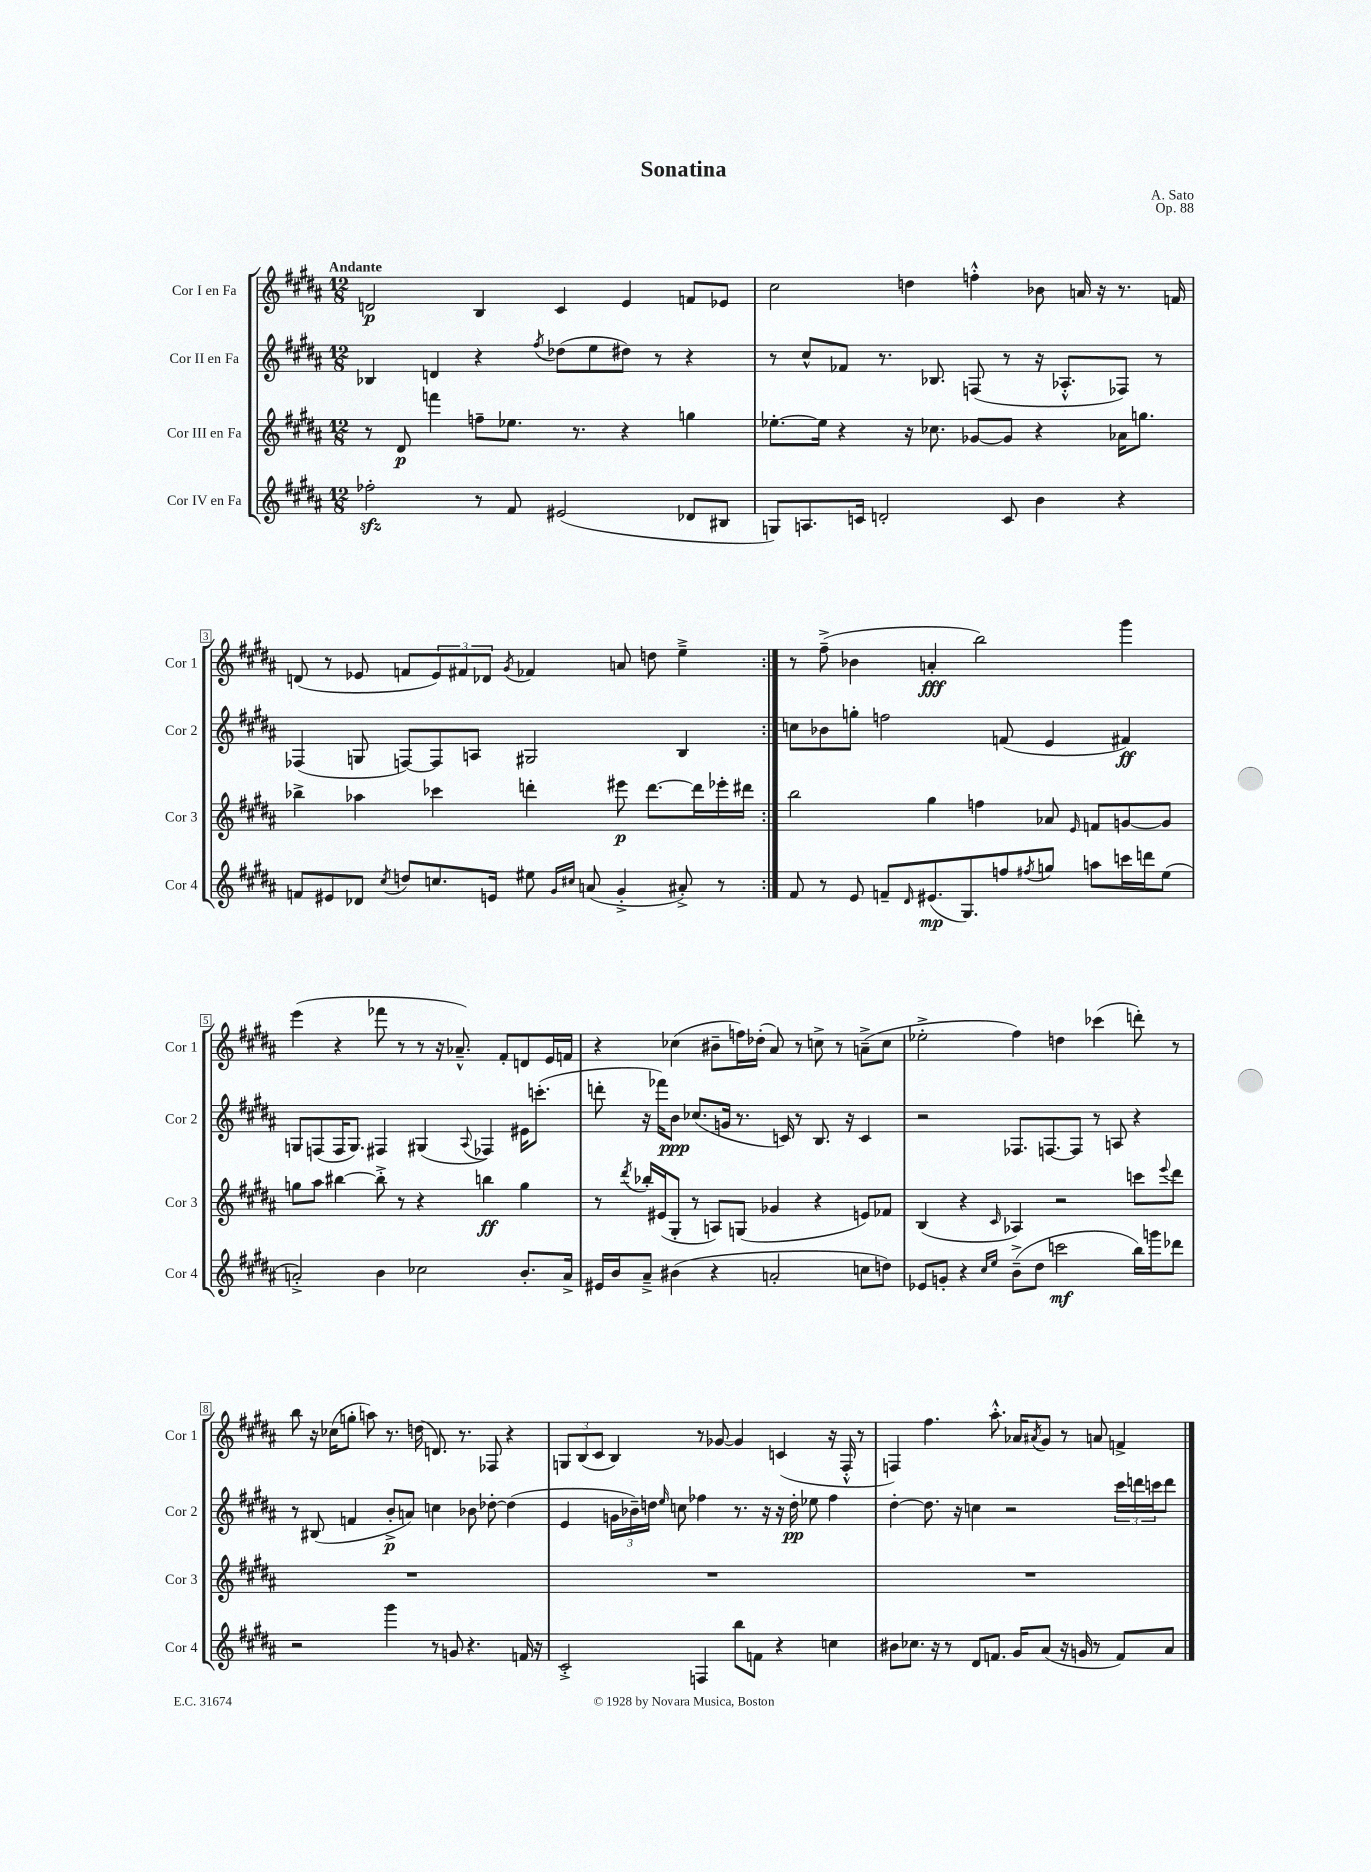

**kern	**dynam	**kern	**dynam	**kern	**dynam	**kern	**dynam
*part4	*part4	*part3	*part3	*part2	*part2	*part1	*part1
*staff4	*staff4	*staff3	*staff3	*staff2	*staff2	*staff1	*staff1
*I"Cor IV en Fa	*	*I"Cor III en Fa	*	*I"Cor II en Fa	*	*I"Cor I en Fa	*
*I'Cor 4	*	*I'Cor 3	*	*I'Cor 2	*	*I'Cor 1	*
*clefG2	*	*clefG2	*	*clefG2	*	*clefG2	*
*k[f#c#g#d#a#]	*	*k[f#c#g#d#a#]	*	*k[f#c#g#d#a#]	*	*k[f#c#g#d#a#]	*
*M12/8	*	*M12/8	*	*M12/8	*	*M12/8	*
=1	=1	=1	=1	=1	=1	=1	=1
!	!	!	!	!	!	!LO:TX:a:B:t=Andante	!
2ff-Xzz'\	.	8r	.	4B-X/	.	2dn/	p
.	.	8d#/	p	.	.	.	.
.	.	4fffn\	.	4dn/	.	.	.
8r	.	8ffn~\L	.	4r	.	4B/	.
8f#/	.	8.ee-X\J	.	.	.	.	.
.	.	.	.	8qff#/	.	.	.
(2e#X/	.	.	.	(8dd-X\L	.	4c#/	.
.	.	8.r	.	.	.	.	.
.	.	.	.	8ee\	.	.	.
.	.	4r	.	8dd#X\J)	.	4e/	.
.	.	.	.	8r	.	.	.
8d-X/L	.	4ggn\	.	4r	.	8fn/L	.
8B#X/J	.	.	.	.	.	8e-X/J	.
=2	=2	=2	=2	=2	=2	=2	=2
8Gn/L)	.	[8.ee-X'\L	.	8r	.	2cc#\	.
8.An/	.	.	.	8cc#^^/L	.	.	.
.	.	16ee-\Jk]	.	.	.	.	.
.	.	4r	.	8f-X/J	.	.	.
16cn/Jk	.	.	.	.	.	.	.
2dn'/	.	.	.	8.r	.	.	.
.	.	16r	.	.	.	4ddn\	.
.	.	8.cc-X\	.	8.B-X/	.	.	.
.	.	[8g-X/L	.	(8Fn/	.	4ffn'^^\	.
8c/	.	8g-/J]	.	8r	.	.	.
4b\	.	4r	.	16r	.	8b-X\	.
.	.	.	.	8.A-X'^^/L	.	.	.
.	.	.	.	.	.	16an/	.
.	.	.	.	.	.	16r	.
4r	.	16a-X\KL	.	8F-X/J)	.	8.r	.
.	.	8.ggn\J	.	.	.	.	.
.	.	.	.	8r	.	.	.
.	.	.	.	.	.	16fn/	.
!!LO:LB:g=z
=3	=3	=3	=3	=3	=3	=3	=3
8fn/L	.	4bb-X^\	.	(4F-X/	.	(8dn/	.
8e#X/	.	.	.	.	.	8r	.
8d-X/J	.	4aa-X\	.	8Gn/	.	8e-X/	.
8qcc#/	.	.	.	.	.	.	.
8ddn/L	.	.	.	[8Fn/L)	.	8fn/L	.
8.ccn/	.	4ccc-X\	.	8F/]	.	12e-/)	.
.	.	.	.	.	.	12f#X/	.
.	.	.	.	8An/J	.	.	.
.	.	.	.	.	.	12d-X/J	.
16en/Jk	.	.	.	.	.	.	.
.	.	.	.	.	.	8qg#/	.
8ee#X\	.	4dddn'\	.	2G#X/	.	4f-X/	.
16qqg#/LL	.	.	.	.	.	.	.
16qqcc#X/JJ	.	.	.	.	.	.	.
(8an/	.	.	.	.	.	.	.
4g#'^/	.	8eee#X\	p	.	.	8an/	.
.	.	[8.ddd\L	.	.	.	8ddn\	.
8a#X'^/)	.	.	.	4B/	.	4ee~^\	.
.	.	16ddd\L]	.	.	.	.	.
8r	.	16eee-X'\	.	.	.	.	.
.	.	16ddd#X\JJ	.	.	.	.	.
=4:|!	=4:|!	=4:|!	=4:|!	=4:|!	=4:|!	=4:|!	=4:|!
8f#/	.	2bb\	.	8ccn\L	.	8r	.
8r	.	.	.	8b-X\	.	(8ff#~^\	.
8e/	.	.	.	8ggn'\J	.	4b-X\	.
8fn~/L	.	.	.	2ffn\	.	.	.
16qqd#/	.	.	.	.	.	.	.
(8.e#X/	mp	4gg#\	.	.	.	4an'/	fff
8.G#/)	.	.	.	.	.	.	.
.	.	4ffn\	.	.	.	2bb\)	.
8ffn/	.	.	.	(8fn/	.	.	.
8qff#X/	.	.	.	.	.	.	.
8ggn/J	.	8a-X/	.	4e/	.	.	.
.	.	16qqe/	.	.	.	.	.
8aan\L	.	8fn/L	.	.	.	.	.
16cccn\L	.	[8gn/	.	4f#X/)	ff	4ggg#\	.
16dddn\J	.	.	.	.	.	.	.
(8ee\J	.	8g/J]	.	.	.	.	.
!!LO:LB:g=z
=5	=5	=5	=5	=5	=5	=5	=5
2an'^/)	.	8ggn\L	.	8Gn/L	.	(4eee\	.
.	.	8aa#\J	.	(8Fn/	.	.	.
.	.	[4bb#X\	.	16F/K	.	4r	.
.	.	.	.	8.G/J)	.	.	.
4b\	.	8bb#'^\]	.	4F#X/	.	8fff-X\	.
.	.	8r	.	.	.	8r	.
2cc-X\	.	4r	.	(4G#X/	.	8r	.
.	.	.	.	.	.	16r	.
.	.	.	.	.	.	8.a-X~^^/)	.
.	.	.	.	8qqA#/	.	.	.
.	.	4bbn\	ff	4F-X/)	.	.	.
.	.	.	.	.	.	8f#'/L	.
8.b'/L	.	4gg\	.	16e#X\KL	.	8dn/	.
.	.	.	.	(8.cccn'\J	.	.	.
.	.	.	.	.	.	16e/L	.
16a^/Jk	.	.	.	.	.	16fn/JJ	.
=6	=6	=6	=6	=6	=6	=6	=6
16e#X/LL	.	8r	.	8dddn'\	.	4r	.
16b/J	.	.	.	.	.	.	.
.	.	8qddd#/	.	.	.	.	.
8a#~^/J	.	16bb-X'/LL	.	16r	.	.	.
.	.	(16e#X/J	.	16fff-X\KL)	.	.	.
(4b#X\	.	8G#'/J	.	8b\J	ppp	(4cc-X\	.
.	.	8r	.	(8.cc-X/L	.	.	.
4r	.	8An/L)	.	.	.	8b#X~\L	.
.	.	.	.	16gn/Jk	.	.	.
.	.	(8Gn/J	.	8.r	.	16ffn\L)	.
.	.	.	.	.	.	(16dd-X'\JJ	.
2an'/	.	4g-X/	.	.	.	8a#/)	.
.	.	.	.	16cn/)	.	.	.
.	.	.	.	8r	.	8r	.
.	.	4r	.	8.B/	.	8ccn^\	.
.	.	.	.	.	.	8r	.
.	.	.	.	16r	.	.	.
8ccn\L	.	8en/L)	.	4c/	.	(8an~^\L	.
8ddn\J)	.	8f-X/J	.	.	.	8cc\J	.
=7	=7	=7	=7	=7	=7	=7	=7
8e-X/L	.	(4B/	.	2r	.	2ee-X'^\	.
8gn'/J	.	.	.	.	.	.	.
4r	.	4r	.	.	.	.	.
16qqcc#/LL	.	.	.	.	.	.	.
16qqee/JJ	.	16qqc#/	.	.	.	.	.
(8b~^\L	.	4A-X/)	.	8.F-X/L	.	4ff#\)	.
8dd#\J	.	.	.	.	.	.	.
.	.	.	.	[8.Fn/	.	.	.
2cccn\	mf	2r	.	.	.	4ddn\	.
.	.	.	.	8F/J]	.	.	.
.	.	.	.	8r	.	(4ccc-X\	.
.	.	.	.	8An/	.	.	.
16bb\LL)	.	8cccn\L	.	4r	.	8dddn'\)	.
16gggn\J	.	.	.	.	.	.	.
.	.	8qqeee/	.	.	.	.	.
8ddd-X\J	.	8ddd#\J	.	.	.	8r	.
!!LO:LB:g=z
=8	=8	=8	=8	=8	=8	=8	=8
2r	.	1.r	.	8r	.	8bb\	.
.	.	.	.	(8B#X/	.	16r	.
.	.	.	.	.	.	(16cc-X\KL	.
.	.	.	.	4fn/	.	8ggn'\J	.
.	.	.	.	.	.	8aan\)	.
4ggg#\	.	.	.	8b'^/L	p	8.r	.
.	.	.	.	8an/J)	.	.	.
.	.	.	.	.	.	(16ddn\	.
8r	.	.	.	4ccn\	.	8.dn/)	.
8gn/	.	.	.	.	.	.	.
.	.	.	.	.	.	8.r	.
4.r	.	.	.	8b-X\	.	.	.
.	.	.	.	[8dd-X'\	.	8F-X/	.
.	.	.	.	(4dd-\]	.	4r	.
16fn/	.	.	.	.	.	.	.
16r	.	.	.	.	.	.	.
=9	=9	=9	=9	=9	=9	=9	=9
2c#'^/	.	1.r	.	4e/	.	12Gn/L	.
.	.	.	.	.	.	(12B/	.
.	.	.	.	.	.	12c#/J	.
.	.	.	.	24gn\LL	.	4B/)	.
.	.	.	.	24b-X~\)	.	.	.
.	.	.	.	24ddn\JJ	.	.	.
.	.	.	.	16qqee/	.	.	.
.	.	.	.	8ccn\	.	.	.
4Fn/	.	.	.	4ff-X\	.	8r	.
.	.	.	.	.	.	[8g-X/	.
8bb\L	.	.	.	8.r	.	4g-/]	.
8fn\J	.	.	.	.	.	.	.
.	.	.	.	16r	.	.	.
4r	.	.	.	16r	.	(4cn/	.
.	.	.	.	16dd'\	pp	.	.
.	.	.	.	8ee-X\	.	.	.
4ccn\	.	.	.	4ff-\	.	16r	.
.	.	.	.	.	.	16F#'^^/	.
.	.	.	.	.	.	8r	.
=10	=10	=10	=10	=10	=10	=10	=10
8b#X\L	.	1.r	.	[4dd#'\	.	4Fn/)	.
8.cc-X\J	.	.	.	.	.	.	.
.	.	.	.	8.dd#\]	.	4.ff#\	.
16r	.	.	.	.	.	.	.
8r	.	.	.	.	.	.	.
.	.	.	.	16r	.	.	.
8d#/L	.	.	.	4ccn\	.	.	.
8.fn/J	.	.	.	.	.	8.aa#'^^\	.
.	.	.	.	2r	.	.	.
16g#/KL	.	.	.	.	.	16a-X/KL	.
.	.	.	.	.	.	8qa#X/	.
(8a#/J	.	.	.	.	.	8g#/J	.
16r	.	.	.	.	.	8r	.
16gn/	.	.	.	.	.	.	.
8r	.	.	.	.	.	8an/	.
8f/L)	.	.	.	24ccc#\LL	.	4fn^/	.
.	.	.	.	24dddn\	.	.	.
.	.	.	.	24cccn\J	.	.	.
8a#/J	.	.	.	8ddd\J	.	.	.
==	==	==	==	==	==	==	==
*-	*-	*-	*-	*-	*-	*-	*-
